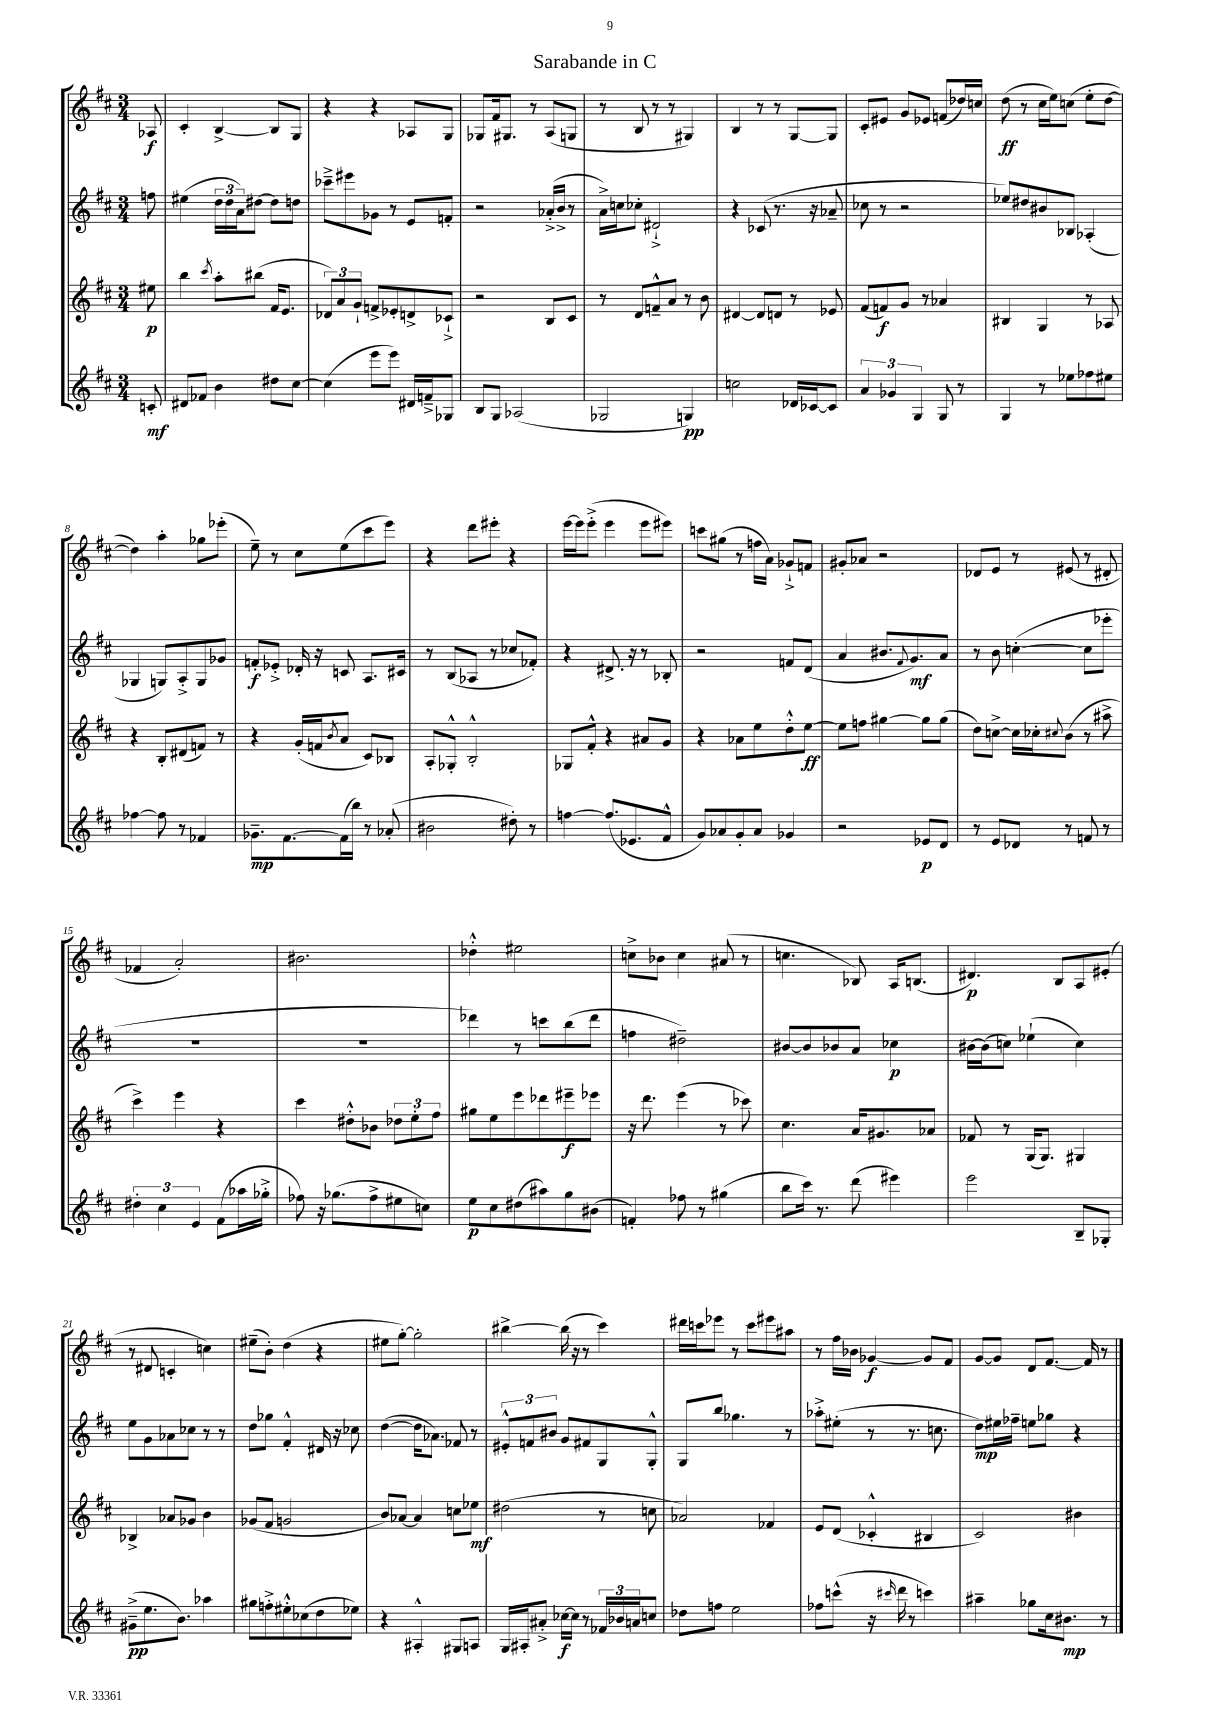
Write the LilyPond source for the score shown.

\header { title = "Sarabande in C" }
<<
\new StaffGroup <<
\new Staff = "s0" {
    \clef treble \key d \major \numericTimeSignature \time 3/4 \partial 8
    aes8\f |
    cis'4-. b4~-> b8 g8 |
    r4 r4 aes8 g8 |
    ges8 fis'16 gis8. r8 a8( g8 |
    r8 b8 r8 r8 gis4) |
    b4 r8 r8 g8~ g8 |
    cis'8-. eis'8 g'8 ees'8 f'8( des''16) c''16 |
    d''8\ff( r8 cis''16 e''16) c''8( e''8-. d''8~ |
    d''4) a''4-. ges''8 ees'''8-.( |
    e''8--) r8 cis''8 e''8( cis'''8 e'''8) |
    r4 d'''8 eis'''8-. r4 |
    e'''16~ e'''16 e'''8-.->( e'''4 e'''8 eis'''8) |
    c'''8 gis''8( r8 f''16 a'16) ges'8-!-> f'8 |
    gis'8-. aes'8 r2 |
    des'8 e'8 r8 eis'8( r8 dis'8-. |
    fes'4 a'2-.) |
    bis'2. |
    des''4-.-^ eis''2 |
    c''8-> bes'8 c''4 ais'8( r8 |
    c''4. bes8) a16 b8.( |
    dis'4.\p) b8 a8 eis'8-.( |
    r8 dis'8 c'4-. c''4) |
    eis''8--( b'8-.) d''4( r4 |
    eis''8 g''8~-.) g''2-. |
    bis''4~-> bis''16( r16 r8 cis'''4) |
    dis'''16 c'''16 ees'''8 r8 c'''8 eis'''8 ais''8 |
    r8 fis''16 bes'16 ges'4~\f ges'8 fis'8 |
    g'8~ g'8 d'8 fis'8.~ fis'16 r8 \bar "|." |
}
\new Staff = "s1" {
    \clef treble \key d \major \numericTimeSignature \time 3/4 \partial 8
    f''8 |
    eis''4( \tuplet 3/2 { d''16 d''16 a'16) } dis''8~ dis''8 d''8 |
    ces'''8---> eis'''8 ges'8 r8 e'8 f'8-. |
    r2 aes'16-.->( b'16-> r8 |
    a'16->) c''16 ces''8-. dis'2-!-> |
    r4 ces'8( r8. r16 aes'8-- |
    ces''8 r8 r2 |
    ees''8) dis''8 bis'8 bes8 aes4-.( |
    ges4 g8) a8-.-> g8 ges'8 |
    f'8-.\f ees'8-.-> des'16-. r16 c'8 a8. cis'16 |
    r8 b8( aes8 r8 ces''8 fes'8-.) |
    r4 dis'8.-> r16 r8 bes8-. |
    r2 f'8 d'8( |
    a'4 bis'8. \appoggiatura { fis'8 } g'8.\mf) a'8 |
    r8 b'8 c''4~-.( c''8 ees'''8-. |
    R2. |
    R2. |
    des'''4) r8 c'''8 b''8( des'''8 |
    f''4 dis''2--) |
    bis'8~ bis'8 bes'8 a'8 ces''4\p |
    bis'16~ bis'16( c''8) ees''4-!( c''4) |
    e''8 g'8 aes'8 ces''8 r8 r8 |
    d''8 ges''8 fis'4-.-^ dis'16 r16 ces''8 |
    d''4~( d''16 aes'8.) fes'8 r8 |
    \tuplet 3/2 { eis'8-.-^ f'8 bis'8 } g'8 fis'8 g8 g8-.-^ |
    g8 b''8 ges''4. r8 |
    aes''8-.-> eis''8-.( r8 r8. c''8. |
    d''8\mp) eis''16 fes''16-- e''8 ges''8 r4 \bar "|." |
}
\new Staff = "s2" {
    \clef treble \key d \major \numericTimeSignature \time 3/4 \partial 8
    eis''8\p |
    b''4 \acciaccatura { cis'''8 } a''8-. bis''8( fis'16 e'8. |
    \tuplet 3/2 { des'8) a'8 g'8-! } f'8-> ees'8-. d'8-> ces'8-!-> |
    r2 b8 cis'8 |
    r8 d'8 f'8---^ a'8 r8 b'8 |
    dis'4~ dis'8 d'8 r8 ees'8 |
    fis'8( f'8\f) g'8 r8 aes'4 |
    bis4 g4 r8 aes8 |
    r4 b8-. dis'8( f'8) r8 |
    r4 g'16-.( f'16 \acciaccatura { b'8 } a'8 cis'8) bes8 |
    a8-. ges8-.-^ b2-.-^ |
    ges8 fis'8-.-^ r4 ais'8 g'8 |
    r4 aes'8 e''8 d''8-.-^ e''8~\ff |
    e''8 f''8 gis''4~ gis''8 gis''8( |
    d''8) c''8~-> c''16 ces''16-. \appoggiatura { cis''8 } b'8( r8 ais''8-> |
    cis'''4->) e'''4 r4 |
    cis'''4 dis''8-.-^ bes'8 \tuplet 3/2 { des''8 e''8-. fis''8 } |
    gis''8 e''8 e'''8 des'''8 eis'''8--\f ees'''8 |
    r16 d'''8. e'''4( r8 ces'''8) |
    cis''4. a'16 gis'8. aes'8 |
    fes'8 r8 g16( g8.) gis4 |
    bes4-> aes'8 ges'8 b'4 |
    ges'8( fis'8 g'2 |
    b'8) aes'8~ aes'4 c''8 ees''8\mf |
    dis''2( r8 c''8 |
    aes'2) fes'4 |
    e'8 d'8( ces'4-.-^ bis4 |
    cis'2) bis'4 \bar "|." |
}
\new Staff = "s3" {
    \clef treble \key d \major \numericTimeSignature \time 3/4 \partial 8
    c'8-.\mf |
    dis'8 fes'8 b'4 dis''8 cis''8~ |
    cis''4( e'''8 e'''8) dis'16 f'16---> ges8 |
    b8 g8 aes2( |
    ges2 g4\pp) |
    c''2 des'16 ces'16~ ces'8 |
    \tuplet 3/2 { a'4 ges'4 g4 } g8 r8 |
    g4 r8 ees''8 fes''8 eis''8 |
    fes''4~ fes''8 r8 fes'4 |
    ges'8.--\mp fis'8.~ fis'16( b''16) r8 aes'8-.( |
    bis'2 dis''8-.) r8 |
    f''4~ f''8.( ees'8. fis'8-^ |
    g'8) aes'8 g'8-. aes'8 ges'4 |
    r2 ees'8\p d'8 |
    r8 e'8 des'8 r8 f'8 r8 |
    \tuplet 3/2 { dis''4-. cis''4 e'4 } fis'8( aes''16 ges''16-.-> |
    fes''8) r16 ges''8.( fes''8-> eis''8 c''8) |
    e''8\p cis''8 dis''8( ais''8) g''8 bis'8( |
    f'4-.) fes''8 r8 gis''4( |
    b''8 cis'''16) r8. d'''8( eis'''4) |
    e'''2 b8-- ges8-. |
    gis'8--->\pp( e''8. b'8.) aes''4 |
    gis''8 f''8-.-> eis''8-.-^ ces''8( d''8 ees''8) |
    r4 ais4-.-^ gis8 a8 |
    g16 ais16-. ais'8-.-> ces''16~\f ces''16 r8 \tuplet 3/2 { fes'16 bes'16 a'16 } c''8 |
    des''8 f''8 e''2 |
    fes''8 c'''8-^( r16 \grace { cis'''16 } d'''16 r8 c'''4) |
    ais''4-- ges''8 cis''16 bis'8.\mp r8 \bar "|." |
}
>>
>>
